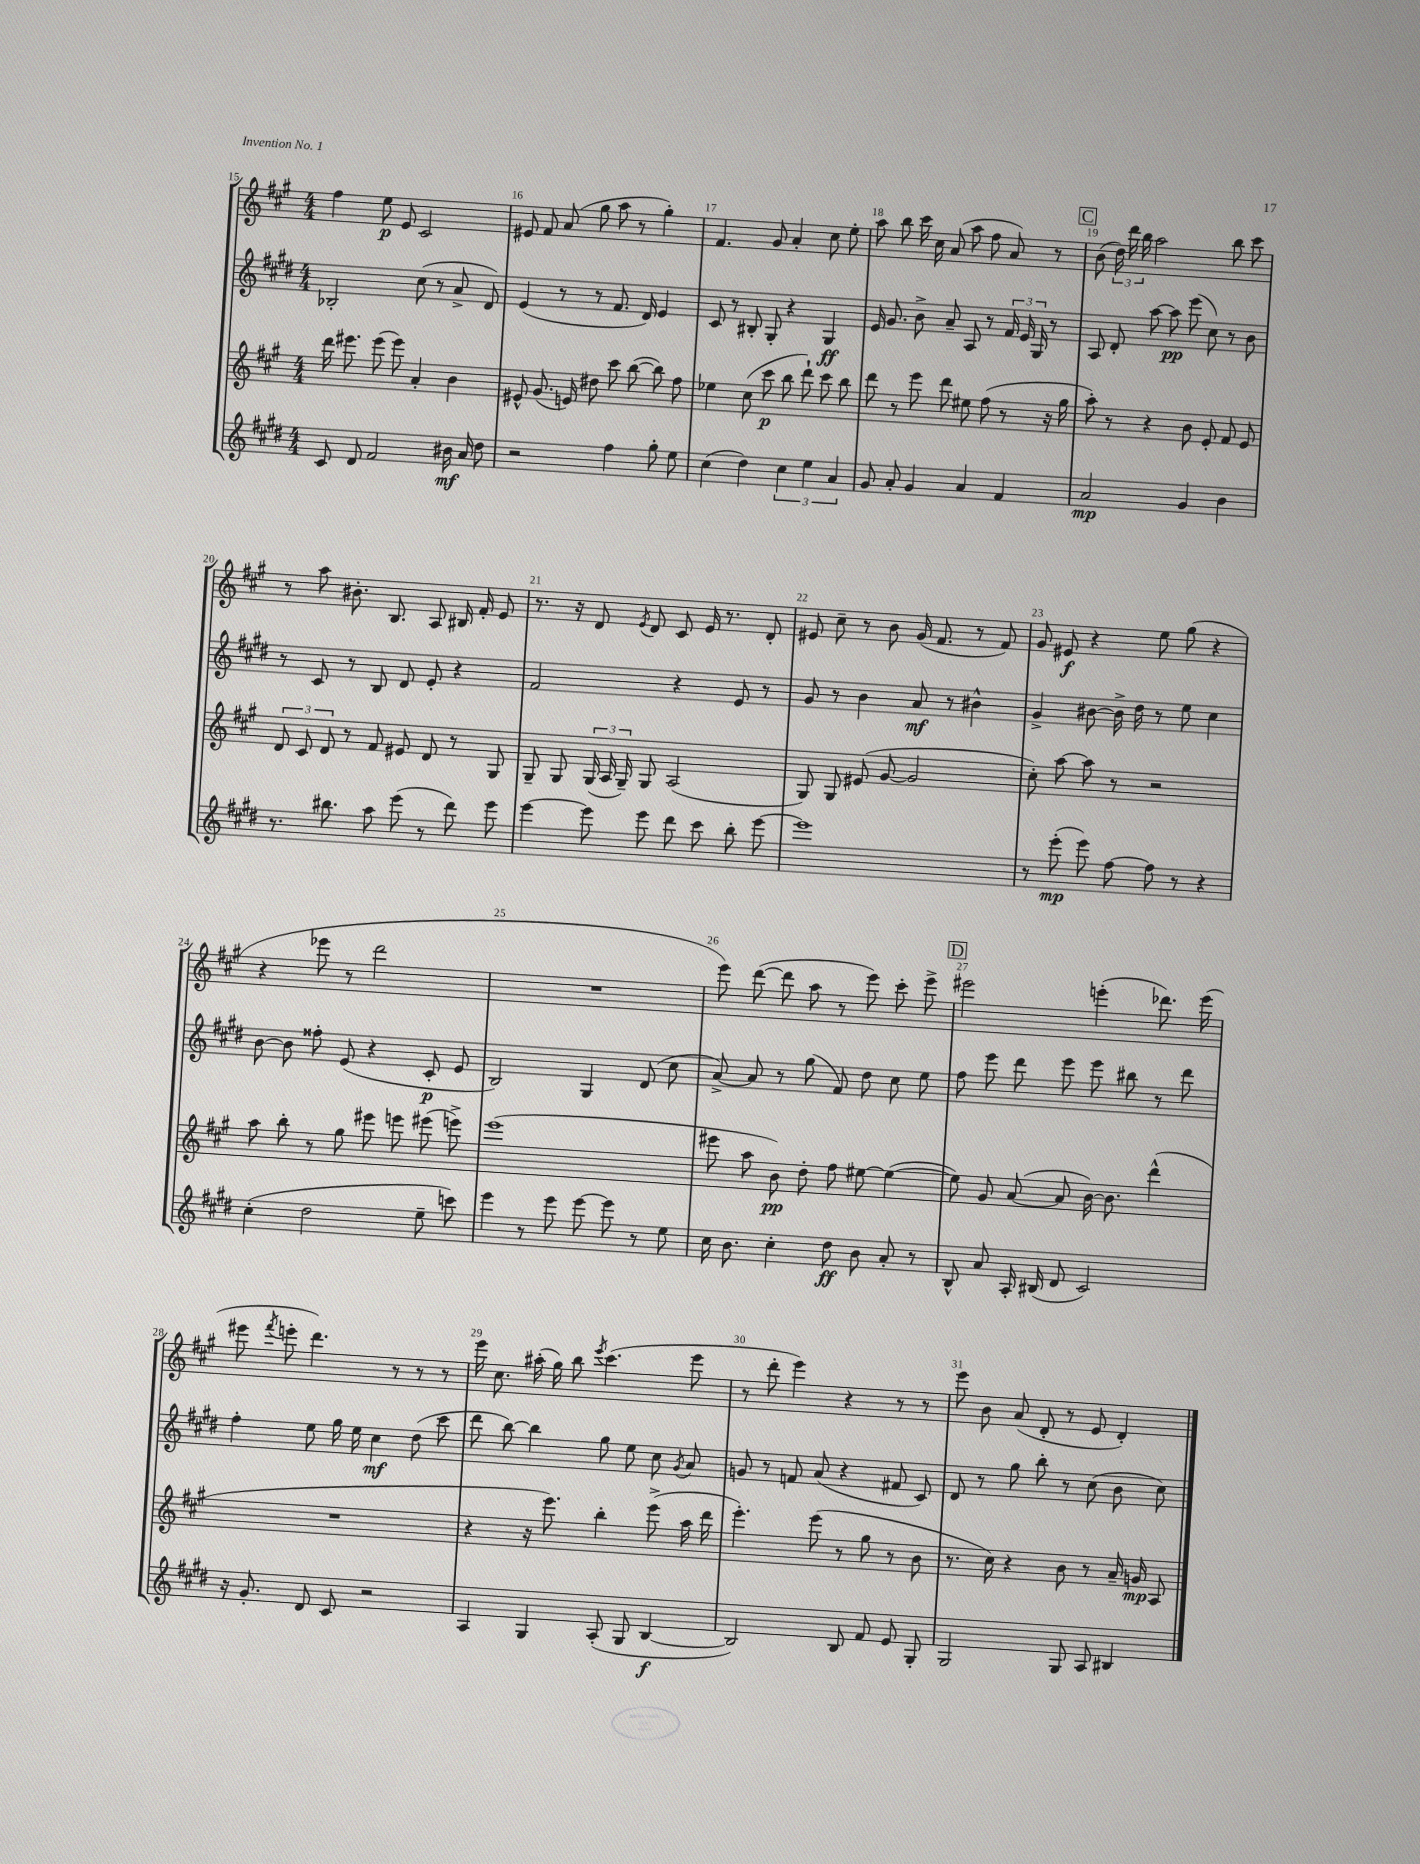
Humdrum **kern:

**kern	**kern	**kern	**kern
*staff4	*staff3	*staff2	*staff1
*clefG2	*clefG2	*clefG2	*clefG2
*k[f#c#g#d#]	*k[f#c#g#]	*k[f#c#g#d#]	*k[f#c#g#]
*M4/4	*M4/4	*M4/4	*M4/4
8c#	16ddd	2B-'	4ff#
.	8.eee#	.	.
8d#	.	.	.
2f#	(8eee#	.	8ee
.	8eee#)	.	8e
.	4a'	(8cc#	2c#
.	.	8r	.
16b#	4b	8a^	.
16a	.	.	.
8dd#	.	8d#)	.
=	=	=	=
2r	8e#^^	(4e	8e#
.	(8.g#	.	8f#
.	.	8r	(8a
.	16e)	.	.
.	8dd#	8r	8gg#
4ff#	8ccc#	8.f#	8aa
.	([8bb	.	8r
.	.	16d#)	.
8gg#'	8bb])	4e	4gg#')
8ee	8ff#	.	.
=	=	=	=
(4cc#	4ee-	8c#	4.f#
.	.	8r	.
4dd#)	(8cc#	8B#'	.
.	8ccc#	8G#'	8g#
6cc#	8bb	4r	4a'
.	8ddd`)	.	.
6ee	.	.	.
.	8ccc#	4G#	8cc#
6a	.	.	.
.	8bb	.	8ee'
=	=	=	=
8g#	8ddd	16e	8aa
.	.	8.g#	.
8a'	8r	.	8bb
4g#	8eee	8b^	16ccc#
.	.	.	16cc#
.	8ddd	8a~	(8a
4a	8ee#	8A	8aa
.	(8ff#	8r	8ff#
4f#	8r	24f#	8a)
.	.	24e	.
.	.	24G#	.
.	16r	8r	8r
.	16gg#	.	.
=	=	=	=
2a	8aa')	8A	(8b
.	8r	8d#'	24dd)
.	.	.	24ddd
.	.	.	24bb
.	4r	[8aa	2aa
.	.	8aa]	.
4g#	8b	(8eee	.
.	8e'	8cc#)	.
4b	8f#	8r	8bb
.	8e	8b	8ccc#
=	=	=	=
8.r	12d	8r	8r
.	12c#	.	.
.	.	8c#	8aa
.	12d	.	.
8.bb#	.	.	.
.	8r	8r	8.b#'
8aa	8f#	8B	.
.	.	.	8.B
(8eee	8e#	8d#	.
8r	8d	8e'	8A
8ddd#)	8r	4r	16B#
.	.	.	16f#'
8eee	8G#	.	8e
=	=	=	=
[4eee	8G#~	2f#	8.r
.	8G#	.	.
.	.	.	16r
8eee]	(24G#	.	8d
.	24A	.	.
.	24G#~)	.	.
.	.	.	8qe
8eee	8G#	.	8d
8ddd#	(2A	4r	8c#
8ccc#	.	.	16e
.	.	.	8.r
8bb'	.	8e	.
[8eee	.	8r	8d'
=	=	=	=
1eee]	8G#)	8g#	8e#
.	8G#	8r	8cc#~
.	(8e#	4b	8r
.	[8g#	.	8b
.	2g#]	8a	(16g#
.	.	.	8.f#
.	.	8r	.
.	.	4b#^^	8r
.	.	.	8f#)
=	=	=	=
8r	8cc#')	4g#^	8g#
(8eee'	[8aa	.	8e#
8eee)	8aa]	[8b#	4r
[8ff#	8r	16b#^]	.
.	.	16dd#	.
8ff#]	2r	8r	8ee
8r	.	8ee	(8gg#
4r	.	4cc#	4r
=	=	=	=
(4cc#'	8aa	[8b	4r
.	8bb'	8b]	.
2dd#	8r	8ff##'	8eee-
.	8gg#	(8e	8r
.	8eee#	4r	2ddd
.	8eee	.	.
8ee~	(8eee#	8c#'	.
8ccc)	8eee^)	8e	.
=	=	=	=
4eee	(1eee	2B)	1r
8r	.	.	.
8eee	.	.	.
[8eee	.	4G#	.
8eee]	.	.	.
8r	.	(8d#	.
8ee	.	8cc#	.
=	=	=	=
16cc#	8eee#	[8a^)	8eee)
8.b	.	.	.
.	8aa	8a]	([8ddd
4cc#'	8b)	8r	8ddd]
.	8dd'	(8gg#	8aa
8dd#	8ff#	8f#)	8r
8b	[8ee#	8dd#	8eee)
8a'	(4ee#_	8cc#	8ccc#'
8r	.	8ee	8eee^
=	=	=	=
8B^^	8ee#])	8ff#	2eee#
8a	8g#	8eee	.
16A'	([8a	8ddd#	.
(16B#	.	.	.
8d#	8a]	8eee	.
2c#)	[16b)	8eee	(4eee'
.	8.b]	.	.
.	.	8bb#	.
.	(4ddd^^	8r	8.ddd-)
.	.	8ddd#	.
.	.	.	(16eee
=	=	=	=
16r	1r	4ff#'	8eee#
8.g#'	.	.	.
.	.	.	8qfff#
.	.	.	8eee'
8d#	.	8ee	4.ddd)
8c#	.	16gg#	.
.	.	16ee	.
2r	.	4cc#	.
.	.	.	8r
.	.	(8dd#	8r
.	.	8ccc#	8r
=	=	=	=
4A	4r	8ddd#	16eee
.	.	.	8.cc#
.	.	[8bb)	.
4G#	16r	4bb]	(16aa#'
.	8.eee)	.	16gg#)
.	.	.	8bb
.	.	.	8qeee
(8A'	4bb'	8gg#	(4.ccc#
8G#	.	8ee	.
[4B	(8eee^	8cc#	.
.	.	8qg#	.
.	16aa	8a	8eee
.	16ddd	.	.
=	=	=	=
2B])	4.eee')	8g	8r
.	.	8r	8ddd'
.	.	8f	4eee)
.	(8eee	(8a	.
8B	8r	4r	4r
8f#	8gg#	.	.
8e	8r	8f#	8r
8G#'	8b	8c#)	8r
=	=	=	=
2G#	8.r	8d#	8eee
.	.	8r	8b
.	16cc#)	.	.
.	4r	8gg#	(8a
.	.	8bb'	8d'
8G#	8b	8r	8r
8A	8r	(8cc#	8e
4B#	16a~	8b	4d')
.	16g	.	.
.	8A	8cc#)	.
==	==	==	==
*-	*-	*-	*-
